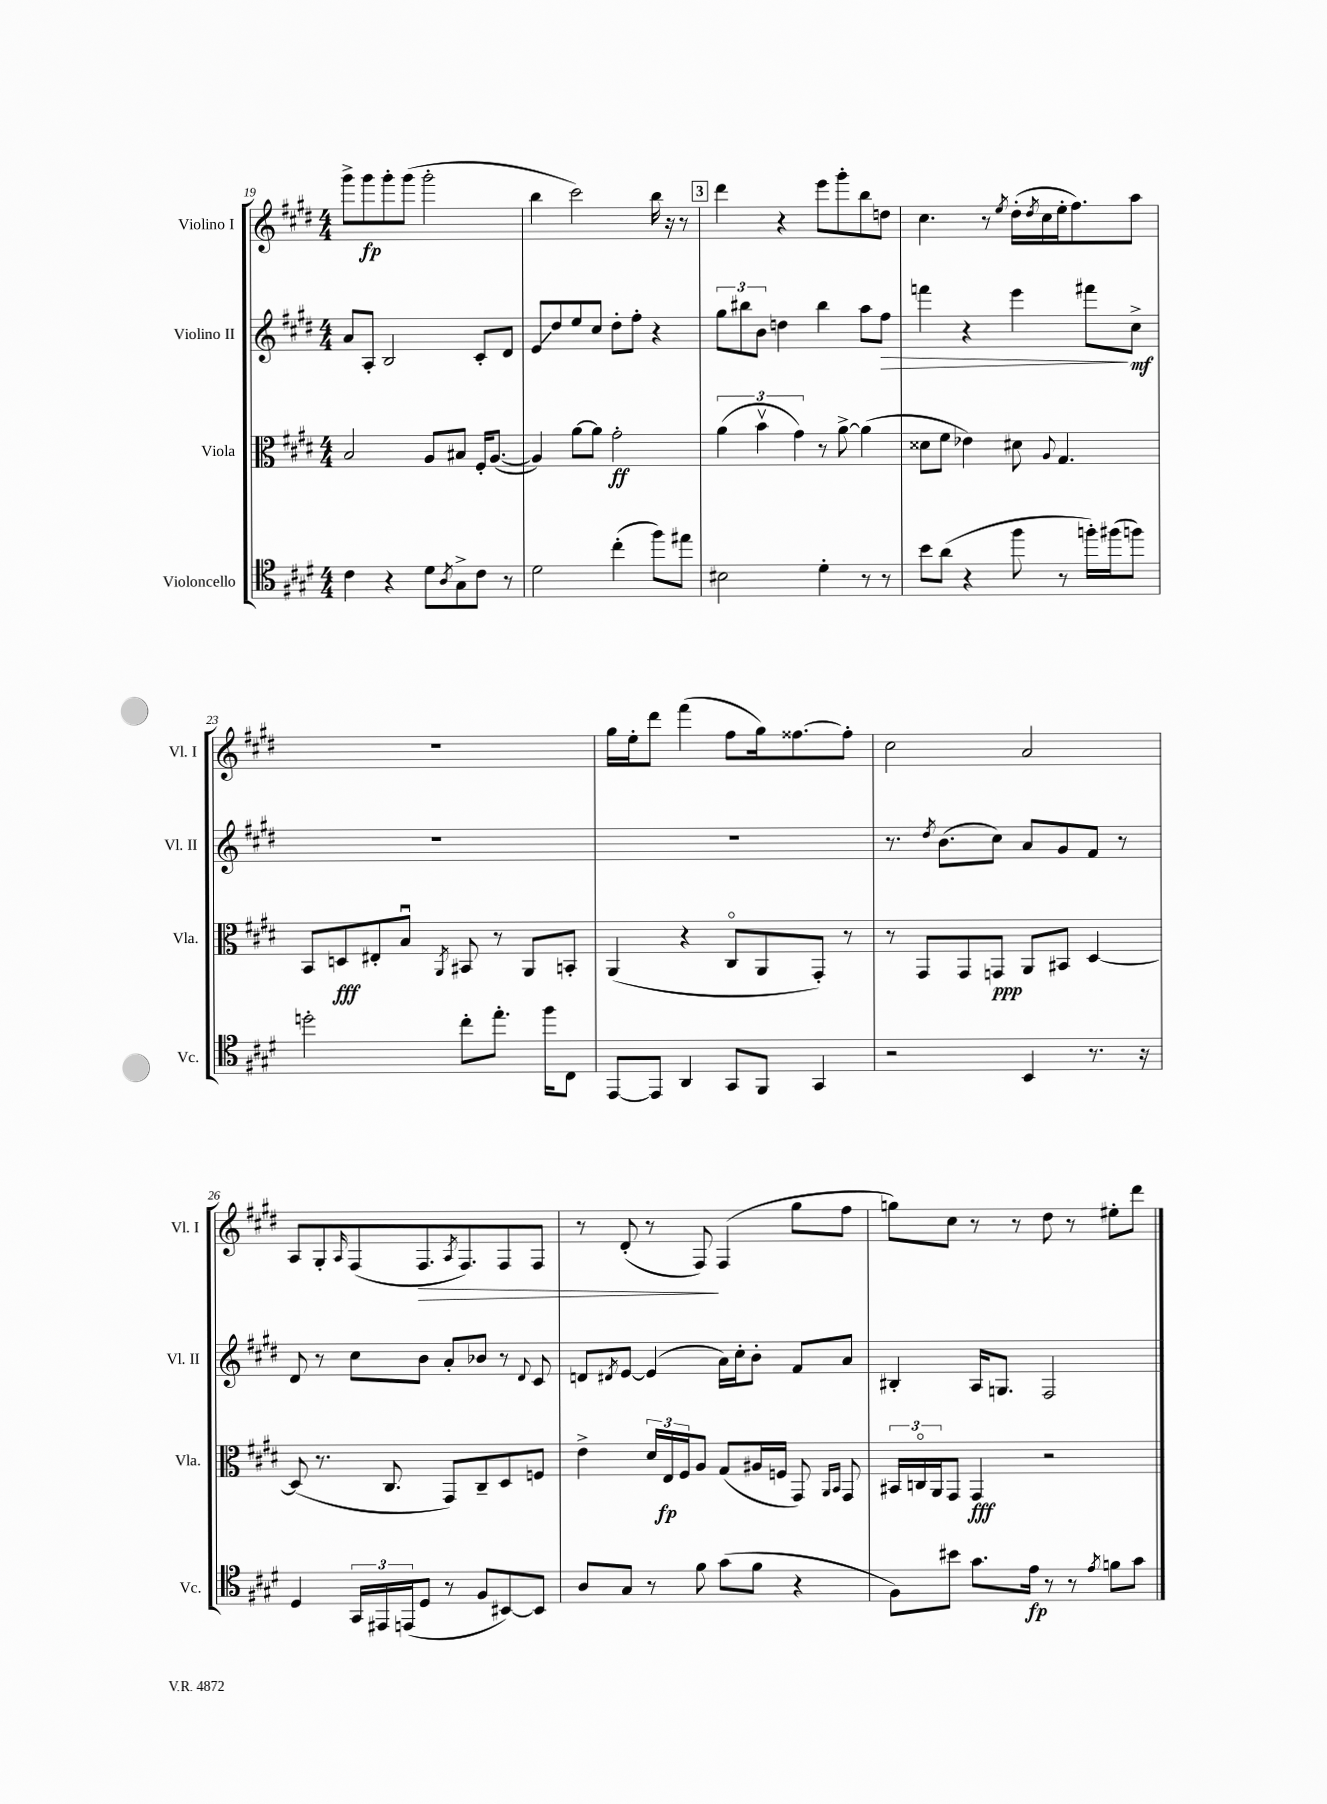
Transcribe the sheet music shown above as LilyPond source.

<<
\new StaffGroup <<
\new Staff = "s0" \with { instrumentName = "Violino I" shortInstrumentName = "Vl. I" } {
    \clef treble \key e \major \numericTimeSignature \time 4/4
    gis'''8-> gis'''8\fp gis'''8-. gis'''8( gis'''2-. |
    b''4 cis'''2) b''16 r16 r8 |
    \mark \markup { \box "3" } dis'''4 r4 e'''8 gis'''8-. b''8 d''8 |
    cis''4. r8 \acciaccatura { e''8 } dis''16-.( \acciaccatura { dis''8 } cis''16 e''16-. fis''8.) a''8 |
    R1 |
    gis''16 e''16-. dis'''8 fis'''4( fis''8 gis''16) fisis''8.~ fisis''8-. |
    cis''2 a'2 |
    a8 gis8-. \grace { a16 } fis8( fis8.\> \acciaccatura { a8 } fis8.) fis8 fis8 |
    r8 dis'8-.( r8 fis8\!) fis4( gis''8 fis''8 |
    g''8) cis''8 r8 r8 dis''8 r8 eis''8-. dis'''8 \bar "|." |
}
\new Staff = "s1" \with { instrumentName = "Violino II" shortInstrumentName = "Vl. II" } {
    \clef treble \key e \major \numericTimeSignature \time 4/4
    a'8 a8-. b2 cis'8-. dis'8 |
    e'8\glissando dis''8 e''8 cis''8 dis''8-. fis''8-. r4 |
    \mark \markup { \box "3" } \tuplet 3/2 { gis''8 bis''8 b'8 } d''4 bis''4 a''8 fis''8\> |
    f'''4 r4 e'''4 fis'''8\! cis''8->\mf |
    R1 |
    R1 |
    r8. \acciaccatura { dis''8 } b'8.( cis''8) a'8 gis'8 fis'8 r8 |
    dis'8 r8 cis''8 b'8 a'8-. bes'8 r8 \appoggiatura { dis'8 } cis'8 |
    d'8 \acciaccatura { dis'8 } e'8~ e'4( a'16) cis''16-. b'8-. fis'8 a'8 |
    bis4-. a16 g8. fis2 \bar "|." |
}
\new Staff = "s2" \with { instrumentName = "Viola" shortInstrumentName = "Vla." } {
    \clef alto \key e \major \numericTimeSignature \time 4/4
    b2 a8 bis8 fis16-. a8.~( |
    a4) a'8~ a'8 gis'2-.\ff |
    \mark \markup { \box "3" } \tuplet 3/2 { a'4( b'4\upbow gis'4) } r8 a'8~-> a'4( |
    disis'8 fis'8 ees'4) dis'8 \appoggiatura { a8 } gis4. |
    b,8 d8\fff eis8-. b8\downbow \acciaccatura { a,8 } bis,8 r8 a,8 b,8-. |
    a,4( r4 cis8\flageolet a,8 gis,8-.) r8 |
    r8 gis,8 gis,8 g,8\ppp a,8 bis,8 dis4~ |
    dis8( r8. cis8. gis,8) cis8-- dis8 f8 |
    e'4-> \tuplet 3/2 { dis'16 e16\fp fis16 } a8 gis8( ais16 f16 gis,8) \grace { a,16 b,16 } gis,8 |
    \tuplet 3/2 { bis,16 c16\flageolet a,16 } gis,8 gis,4\fff r2 \bar "|." |
}
\new Staff = "s3" \with { instrumentName = "Violoncello" shortInstrumentName = "Vc." } {
    \clef tenor \key e \major \numericTimeSignature \time 4/4
    cis'4 r4 dis'8 \acciaccatura { a8 } gis8-> cis'8 r8 |
    dis'2 cis''4-.( fis''8) eis''8 |
    \mark \markup { \box "3" } bis2 dis'4-. r8 r8 |
    b'8 a'8( r4 fis''8 r8 f''16-.) fis''16( f''8) |
    d''2-. cis''8-. e''8.-. fis''16 cis8 |
    e,8~ e,8 a,4 gis,8 fis,8 gis,4 |
    r2 b,4 r8. r16 |
    dis4 \tuplet 3/2 { gis,16 eis,16 e,16( } dis8 r8 fis8 bis,8~) bis,8 |
    a8 gis8 r8 fis'8 gis'8( fis'8 r4 |
    fis8) bis'8 gis'8. e'16\fp r8 r8 \acciaccatura { e'8 } f'8 gis'8 \bar "|." |
}
>>
>>
\layout { \context { \Score currentBarNumber = #19 } }
